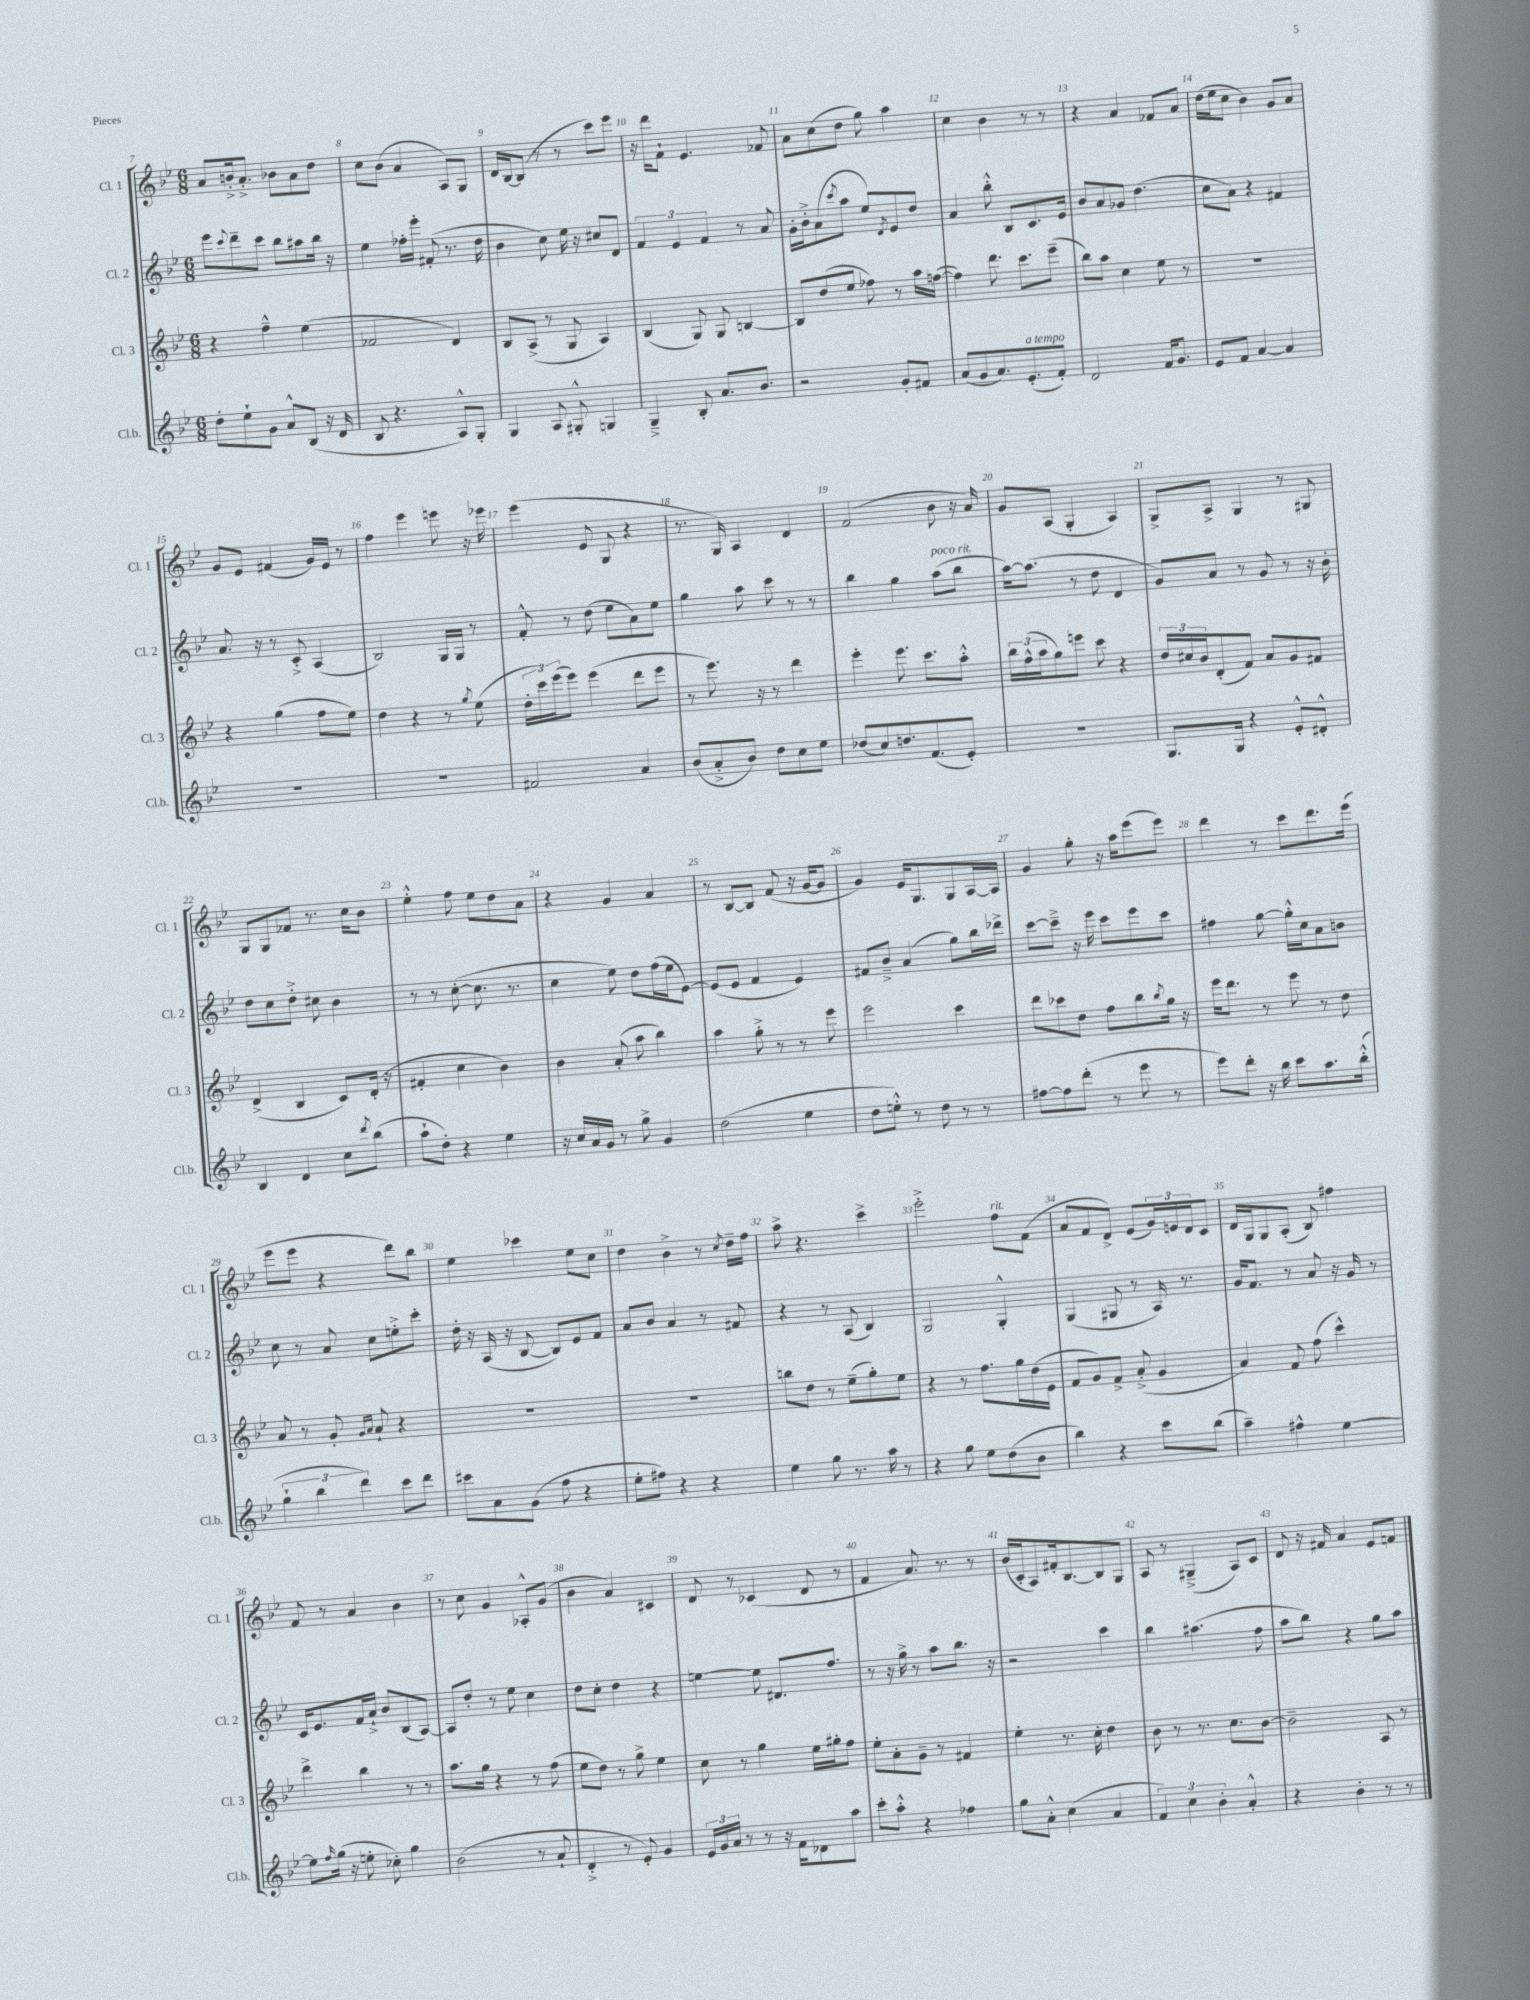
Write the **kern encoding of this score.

**kern	**kern	**kern	**kern
*staff4	*staff3	*staff2	*staff1
*clefG2	*clefG2	*clefG2	*clefG2
*k[b-e-]	*k[b-e-]	*k[b-e-]	*k[b-e-]
*M6/8	*M6/8	*M6/8	*M6/8
8dd'\L	4r	8eee-\L	8a/L
.	.	8qqccc/	.
8ee-`\	.	8ddd~\	16b'^/k
.	.	.	8.a'^/J
8g\J	4ff~^^\	8ccc\J	.
8a^^/L	.	8bb-\L	8b-\L
(8B-/J	(4ee-\	8aa#\	8a\
16r	.	16bb-\Jk	8dd\J
16d/	.	16r	.
=	=	=	=
8B-/	2f-/	4ee-\	8cc\L
4.r	.	.	(8b-\J
.	.	16ff-'\LL	4a/
.	.	16eee-'\JJ	.
.	.	(8f#'/	.
8A^^/L)	4d/)	8.r	8A/L)
8G'/J	.	.	8G/J
.	.	16dd\	.
=	=	=	=
4G/	8B-/L	4b-\	16d/LL
.	.	.	[16B-/J
.	(8A^/J	.	(8B-/]J
8A/	8r	8cc\)	8r
8G#'^^/	8G/	16ee-\	8r
.	.	16r	.
4G/	4A/)	8cc#/L	8ccc\L)
.	.	8d/J	8eee-\J
=	=	=	=
4G~^/	(4B-/	6f/	16r
.	.	.	16ddd\LK
.	.	.	8f`\J
.	.	6e-/	.
8B-'/	8G/)	.	4.e-/
.	.	6f/	.
8.a/L	8G/	.	.
.	[4B/	8r	.
8.b-/J	.	.	.
.	.	8a/	8f-/
=	=	=	=
2r	8B/]L	16g'\LL	8a\L
.	.	16b-'^\J	.
.	(8dd/	(8a\	(8cc\
.	.	8qccc/	.
.	8ee-/J	8aa\J	8dd\J
.	8ff-\)	8ee-/L)	8gg\)
.	.	8qd/	.
8g'/L	8r	8e-/	4aa\
8f#/J	16aa\LL	8dd/J	.
.	([16ff\JJ	.	.
=	=	=	=
(8a/L	4ff\])	4a/	4cc\
8g/	.	.	.
8.a/)	8.ddd\	8bb-'^^\	4b-\
.	.	8B-/L	.
(8.e-'/	8.ccc\L	.	.
.	.	8.c/	8r
8f'/J)	(8eee-~\J	.	8r
.	.	16e-/Jk	.
=	=	=	=
2d/	8bb-\L)	8b-/L	4r
.	8aa\J	8a/	.
.	4cc\	8g-/J	4a/
.	.	(4.dd\	.
16f/LK	8ee-\	.	8f-/L
8.g/J	.	.	.
.	8r	.	8a/J
=	=	=	=
8e-/L	2.r	8cc\L	(16dd\LL
.	.	.	16ee-\J
8f/J	.	8a\J)	8cc\J
[4a/	.	4r	4b-\)
4a/]	.	4f#/	8g/L
.	.	.	8a/J
=	=	=	=
2.r	4r	8.a/	8g/L
.	.	.	8e-/J
.	.	16r	.
.	(4gg\	8r	(4f#/
.	.	8c'^/	.
.	8ff\L	(4A/	16g/LL)
.	.	.	16e-/JJ
.	8ee-\J)	.	8r
=	=	=	=
2.r	4dd\	2B-/)	4ff\
.	4r	.	4eee-\
.	8r	16G/LL	8eee\
.	.	16G/JJ	.
.	8qgg/	.	.
.	(8ee-\	8r	16r
.	.	.	16eee-\
=	=	=	=
2f#/	24dd'\LL	8f'^^/	(4eee-\
.	24ccc\)	.	.
.	(24eee-\J	.	.
.	8eee-\J)	8r	.
.	(4eee-\	(8dd\	8e-/
.	.	8ee-\L	8G/
4a/	8ddd\L	8a\)	4r
.	8eee-\J	8ee-\J	.
=	=	=	=
(8b-/L	8r	4gg\	8.r
8a'^/	8.eee-\)	.	.
.	.	.	16G/)
8b-/J)	.	8aa\	4A/
.	16r	.	.
8dd\L	8r	8ccc\	.
8cc\	4ddd\	8r	4d/
8ee-\J	.	8r	.
=	=	=	=
(8dd-/L	4eee-'\	4bb-\	(2f/
8cc/)	.	.	.
8.dd/	8.eee-\	4gg\	.
(8.f/	8.ccc\L	.	.
.	.	(8aa\L	8b-\
8e-'/J)	8aa'^^\J	8bb-\J	16r
.	.	.	16a/)
=	=	=	=
2.r	24bb-\LL	[16aa\LK)	8g/L
.	(24ff^^\	.	.
.	.	(8.aa\]J	.
.	24aa\J	.	.
.	8gg\)	.	(8A/J
.	8eee\J	8r	4G'/
.	8ccc\	8dd\	.
.	4r	4d/	4A/)
=	=	=	=
8.G/L	24dd/LL	8g/L)	8G^/L
.	24cc#/	.	.
.	24b-/J	.	.
.	(8d'/	8a/J	8A^/J
16G/Jk	.	.	.
4r	8f/J)	8r	4G/
.	8a/L	8g/	.
8e-'^^/L	8g/	8r	8r
8d#'^^/J	8f#/J	16r	8G#/
.	.	16b-'\	.
=	=	=	=
4B-/	(4d^/	8dd\L	8G/L
.	.	8cc\	8G/
4d/	4B-/	8dd'^\J	8f-/J
.	.	8cc#\	8.r
8cc\L	8c/L)	4b-\	.
.	.	.	16cc\LK
8qddd/	.	.	.
(8bb-\J	(16d'/Jk	.	8b-\J
.	16r	.	.
=	=	=	=
8aa`\L	4f#'/	8r	4ee-'^^\
8dd'\J)	.	8r	.
4r	4cc\	([8cc'\	8ff\
.	.	8.cc\]	8ee-\L
4ee-\	4b-\)	.	8dd\
.	.	8.r	.
.	.	.	8a\J
=	=	=	=
16r	4b-\	4cc\	4r
16cc/LL	.	.	.
16a/	.	.	.
16g/JJ	.	.	.
8r	(8a'/	8ee-\)	4g/
8gg^\	8aa\	8dd\L	.
4g/	4bb-\)	(16ff\L	4a/
.	.	16ee-\J	.
.	.	[8e-\J)	.
=	=	=	=
(2dd\	4aa\	(8e-/]L	8r
.	.	8e-/J	[8B-/L
.	8gg'^\	4f/	8B-/]J
.	8r	.	(8f/
4ee-\	8r	4e-/)	16r
.	.	.	[16g/LK
.	8eee-\	.	8g/]J
=	=	=	=
8dd\L	2eee-\	8f#/L	4g/)
8ee'^^\J)	.	8b-~^/J	.
8r	.	(4a/	16e-/LK
.	.	.	8.G/
8dd\	.	.	.
8r	4ccc\	8gg\L)	8G/
8r	.	16bb-\L	[16A/L
.	.	16ddd-^\JJ	16A/]JJ
=	=	=	=
[8ff#\L	8ddd\L	[8ccc\L	4g/
8ff#\]	8ccc-\	8ccc~^\]J	.
(8ddd'\J	8dd\J	16r	8gg'\
.	.	16eee-\	.
8r	8ff\L	8ccc\L	16r
.	.	.	16aa\LK
8eee-\	8bb-\	8eee-\	(8eee-\
.	8qbb-/	.	.
8r	16gg\Jk	8ccc\J	8eee-\J)
.	16r	.	.
=	=	=	=
8eee-\L)	16eee-\LK	4ff#\	4ddd\
.	8.ddd\J	.	.
8ddd'\J	.	.	.
16r	8r	[8gg\	8r
16bb-\	.	.	.
8ccc\L	8eee-\	16gg'^^\]LL	8ccc\L
.	.	16cc\J	.
8.aa\	8r	8a\	8.ddd\
.	8dd\	8b\J	.
(16bb-'^^\Jk	.	.	(16eee-\Jk
=	=	=	=
6gg`\	8a/	8cc\	8eee-\L
.	8r	8r	8eee-\J
6bb-\	.	.	.
.	8g'/	8a/	4r
6ddd\)	.	.	.
.	16qqg/LL	.	.
.	16qqa/JJ	.	.
.	8a`/	8cc\L	.
8ccc\L	4r	8ee'^\	8ddd\L)
8ddd\J	.	8ccc'\J	8bb-\J
=	=	=	=
8ccc#\L	2.r	16dd'\	4ee-\
.	.	16r	.
8a\	.	(16A/	.
.	.	16r	.
(8g\J	.	[8B-/	4ccc-\
8ff\	.	8B-/]L)	.
4r	.	8e-/	8ee-\L
.	.	8f/J	8cc\J
=	=	=	=
8ee-'\L	2.r	8a/L	4dd\
8ff#\J)	.	8b-/J	.
4r	.	4a/	4b-^\
4r	.	8r	8r
.	.	.	8qcc/
.	.	8f#/	16dd~\LL
.	.	.	16ff\JJ
=	=	=	=
4ee-\	8bb\L	4r	8aa^\
.	8dd\J	.	4.r
8gg\	8r	8r	.
8.r	(8ee-~\L	(8A/	.
.	8gg'\)	4B-/)	4ccc^\
16aa\	.	.	.
8r	8ee-\J	.	.
=	=	=	=
4r	4r	2G/	2eee-'^\
8gg\	8r	.	.
8ee-\L	8.ff\L	.	.
(8dd\	.	4G'^^/	8ff\L
.	16gg\L	.	.
8b-\J	(16dd\	.	(8f\J
.	16e-\JJ	.	.
=	=	=	=
4bb-\)	8f/L	(4G/	8a/L
.	8g/)	.	8f/
4r	8f^/J	8G#/	8d^/J)
.	(8a'^/	8r	(8e-/L
8ccc\L	4g/	16A/)	24g/L)
.	.	.	24e/
.	.	8.r	.
.	.	.	24d/J
(8bb-\J	.	.	8c/J
=	=	=	=
4aa~\)	4a/)	16g/LK	16d/LL
.	.	8.f/J	16G/J
.	.	.	8G/
4ff#^^\	8f/	8r	(8A'/J
.	(8ff\	8a/	8B-/)
[4ee-\	4ccc^^\)	16r	4ff#\
.	.	16g/	.
.	.	8r	.
=	=	=	=
8ee-\]L	4ddd^\	16c/LK	8f/
.	.	8.e-/	.
16qqff/	.	.	.
(16gg\Jk	.	.	8r
16r	.	.	.
8ee'\	4bb-\	16f/L	4a/
.	.	16a`^/JJ	.
8cc-'\)	.	8b-/L	.
4gg\	8r	(8B-/	4b-\
.	8r	[8A/J)	.
=	=	=	=
(2b-\	8.aa\L	8A/]L	8r
.	.	8dd'/J	8cc\
.	16gg\Jk	.	.
.	4r	8r	4g/
.	.	8ee-\	.
8r	8r	4cc\	8A-'^^/L
8a`/	(8ff\	.	(8g/J
=	=	=	=
4d'^/	8ee-\L	8dd\L	4b-\
.	8dd\J)	8cc'\J	.
8r	8r	4dd\	4a/)
8e-'/)	8gg^\	.	.
4g/	4ee-\	4r	4c#/
=	=	=	=
24e-/LL	8cc\	[4ee\	8d/
24g/	.	.	.
24a/JJ	.	.	.
8r	8r	.	8r
8r	4gg\	8ee\]	(4c-/
16r	.	8.d#/L	.
16f\LK	.	.	.
8d-\	16ee-\LL	.	8d/
.	16gg#'\J	8.ff/J	.
8aa\J	8ff\J	.	8r
=	=	=	=
8ccc'\L	8ee-'\L	8r	4f/
8aa'^^\J	8a'\	16r	.
.	.	16gg^\	.
4r	8g~\J	8r	8.a/)
.	8r	8aa\L	.
.	.	.	8.r
4ff-\	4f#/	8.bb-\J	.
.	.	.	8r
.	.	16r	.
=	=	=	=
8gg\L	4ee-'\	2r	(16b-/LL
.	.	.	16c'/J
8a'^^\J	.	.	8A/)
(4cc\	8.r	.	16f#'/k
.	.	.	[8.B-/
.	16cc'\	.	.
4a/	4dd\	4ccc\	8B-/]
.	.	.	8G/J
=	=	=	=
6f/)	8b-\	4bb-\	8A/
.	8r	.	8r
6cc\	.	.	.
.	8.r	(4.aa#\	(4G#~^/
6b-'\	.	.	.
.	8.cc\L	.	.
4a'^^/	.	.	8A/L)
.	[8b-\J	8ff\	8c/J
=	=	=	=
4r	2b-~\]	8aa\L	8d/
.	.	8bb-\J)	16r
.	.	.	16f#/
4b-'\	.	4r	4a/
8r	8A/	8gg\L	8e-/L
8r	8r	8aa\J	8f/J
==	==	==	==
*-	*-	*-	*-
